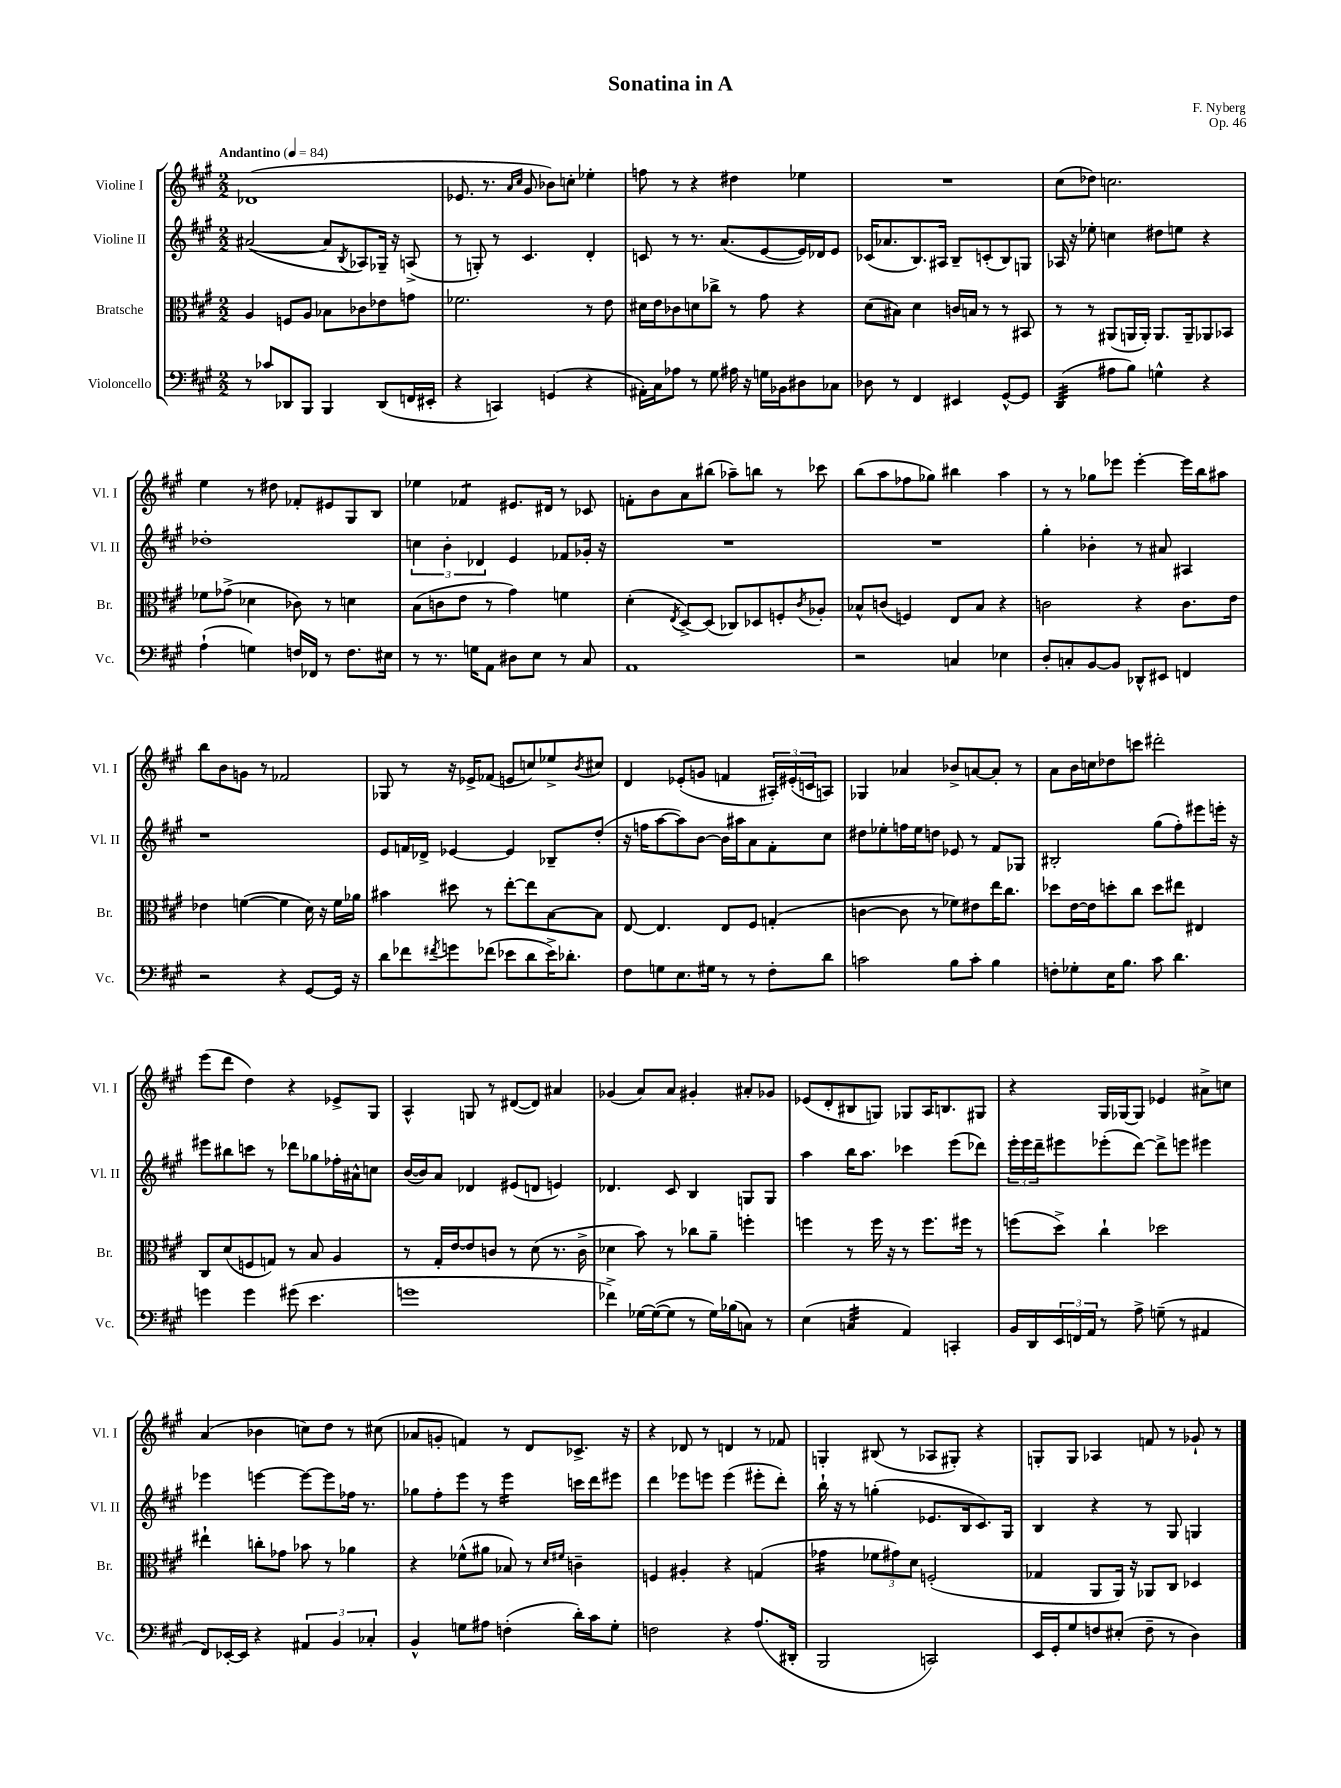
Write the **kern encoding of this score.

**kern	**kern	**kern	**kern
*staff4	*staff3	*staff2	*staff1
*clefF4	*clefC3	*clefG2	*clefG2
*k[f#c#g#]	*k[f#c#g#]	*k[f#c#g#]	*k[f#c#g#]
*M2/2	*M2/2	*M2/2	*M2/2
*MM84	*MM84	*MM84	*MM84
8r	4A	([2a#	(1d-
8c-	.	.	.
8DD-	8F	.	.
8BBB	8A	.	.
4BBB	8B-	8a#]	.
.	.	8qB	.
.	8c-	8A-)	.
(8DD-	8e-	16G-~	.
.	.	16r	.
16FF	8g	(8A^	.
16EE#'	.	.	.
=	=	=	=
4r	2.f-	8r	8.e-
.	.	8G')	.
.	.	.	8.r
4CC)	.	8r	.
.	.	.	16qqa
.	.	.	16qqcc#
.	.	4.c#	8g#
(4GG	.	.	8b-)
.	.	.	8cc'
4r	8r	4d'	4ee-'
.	8e	.	.
=	=	=	=
16AA#')	16d#	8c	8ff
16C#	16e	.	.
8A-	8c-	8r	8r
8r	8d	8.r	4r
8G#	8cc-^	.	.
.	.	(8.a	.
16A#	8r	.	4dd#
16r	.	.	.
16G	8g#	[8e	.
16BB-	.	.	.
8D#	4r	16e])	4ee-
.	.	16d-	.
8C-	.	8e	.
=	=	=	=
8D-	(8d	(16c-	1r
.	.	8.a-	.
8r	8B#)	.	.
4FF#	4d	8.B)	.
.	.	16A#	.
4EE#	16c	8B~	.
.	16B	.	.
.	8r	(8c'	.
[8GG#^^	8r	8B)	.
8GG#]	8BB#	8G	.
=	=	=	=
(4DD	8r	16A-	(8cc#
.	.	16r	.
.	8r	8ee-'	8dd-)
8A#	(8AA#	4cc	2.cc
8B)	16AA	.	.
.	16AA')	.	.
4G^^	8.AA	8dd#	.
.	.	8ee	.
.	16AA~	.	.
4r	8AA-	4r	.
.	8BB-	.	.
=	=	=	=
(4A`	8f-	1dd-'	4ee
.	(8g-^	.	.
4G)	4d-	.	8r
.	.	.	8dd#
16F	8c-)	.	8f-'
16FF-	.	.	.
8r	8r	.	8e#
8.F	4d	.	8G#
.	.	.	8B
16E#	.	.	.
=	=	=	=
8r	(8B	6cc	4ee-
8.r	8c	.	.
.	.	6b'	.
.	8e	.	4f-
16G	.	.	.
.	.	6d-	.
8AA	8r	.	.
8D#	4g#)	4e	8.e#
8E	.	.	.
.	.	.	16d#
8r	4f	8f-	8r
8C#	.	16g-'	8c-
.	.	16r	.
=	=	=	=
1AA	(4d'	1r	8f'
.	.	.	8b
.	8qE	.	.
.	[8D^)	.	8a
.	(8D]	.	(8bb#
.	8C-)	.	8aa-~)
.	8D-	.	8bb
.	8F'	.	8r
.	8qc#	.	.
.	8A-'	.	8ccc-
=	=	=	=
2r	8B-^^	1r	(8bb
.	(8c	.	8aa
.	4F)	.	8ff-
.	.	.	8gg-)
4C	8E	.	4bb#
.	8B-	.	.
4E-	4r	.	4aa
=	=	=	=
8D'	2c	4gg#'	8r
8C'	.	.	8r
[8BB	.	4b-'	8gg-
8BB]	.	.	8eee-
8DD-^^	4r	8r	[4eee-'
8EE#	.	8a#	.
4FF	8.c	4A#	16eee-]
.	.	.	16bb
.	.	.	8aa#
.	16e	.	.
=	=	=	=
2r	4e-	1r	8bb
.	.	.	8b
.	([4f	.	8g
.	.	.	8r
4r	4f]	.	2f-
[8GG#	16d)	.	.
.	16r	.	.
16GG#]	16f	.	.
16r	16a-	.	.
=	=	=	=
8d	4b#	8e	8G-
8f-	.	16f	8r
.	.	16d-^	.
8qf#	.	.	.
8g	8dd#	[4e-	16r
.	.	.	16e-^
(8f-	8r	.	(8f-
8e-	[8ee'	4e-]	8e
8d	8ee]	.	8cc)
16e-^)	[8B	8B-~	8ee-^
8.d-'	.	.	.
.	.	.	8qb
.	8B]	(8dd'	8cc#
=	=	=	=
8F#	[8E	16r	4d
.	.	16ff	.
8G	4.E]	[8aa	.
8.E	.	8aa])	(8e-'
.	.	[8b	8g
16G#	.	.	.
8r	8E	16b]	4f
.	.	16aa#	.
8r	8F#	8a	.
8F#'	(4G'	8f#'	24A#')
.	.	.	(24e#'
.	.	.	24c
8d	.	8cc#	8A)
=	=	=	=
2c	[4c	8dd#	4G-
.	.	8ee-'	.
.	8c]	16ff	4a-
.	.	16ee-	.
.	8r	8dd	.
8B	8f-)	8e-	8b-^
8c'	8e#	8r	[8a
4B	16ee	8f#	8a']
.	8.cc#	.	.
.	.	8G-	8r
=	=	=	=
8F'	8dd-	2B#'	8a
8G-'	[16e	.	16b
.	16e]	.	16cc
16E	8dd'	.	8dd-
8.B	.	.	.
.	8cc#	.	8ccc
8c#	8dd	(8gg#	2ddd#'
4.d	8ee#	8ff#')	.
.	4E#	8eee#	.
.	.	16eee'	.
.	.	16r	.
=	=	=	=
4g	8C#	8eee#	(8eee
.	(8d	8bb#	8ddd
4g	8F	8ccc	4dd)
.	8G)	8r	.
(8g#	8r	8ddd-	4r
4.e	8B	8gg-	.
.	4A	16ff-'	8e-^
.	.	16a#^^	.
.	.	8cc	8G#
=	=	=	=
1g	8r	([16b	4A^^
.	.	16b])	.
.	16G#'	8a	.
.	[16e	.	.
.	8e]	4d-	8G
.	8c	.	8r
.	8r	(8e#	([8d#
.	(8d	8d	8d#])
.	8.r	4e)	4a#
.	16c^	.	.
=	=	=	=
4f-^)	4d-	4.d-	(4g-
[16G-	8b)	.	8a)
(16G-_	.	.	.
8G-]	8r	8c#	8a
8r	8cc-	4B	4g#'
16G-)	8a~	.	.
(16B-	.	.	.
8C)	4ff'	8G	8a#'
8r	.	8G	8g-
=	=	=	=
(4E	4ff	4aa	(8e-
.	.	.	8d'
4C	8r	16bb	8B#
.	.	8.aa	.
.	16ff	.	8G)
.	16r	.	.
4AA)	8r	4ccc-	8G-
.	8.ff	.	16A
.	.	.	8.B
4CC'	.	(8eee	.
.	16ff#	.	.
.	8r	8ddd-)	8G#
=	=	=	=
16BB	(8ff	24eee'	4r
.	.	24eee	.
16DD	.	.	.
.	.	24ddd~	.
24EE	8dd^)	8eee#	.
24FF	.	.	.
24AA	.	.	.
8r	4cc#`	(8eee-'	16G#
.	.	.	[16G-
8A^	.	[8ddd)	8G-]
(8G~	2dd-	8ddd^]	4e-
8r	.	8eee	.
4AA#	.	4eee#	8a#^
.	.	.	8cc
=	=	=	=
8FF#)	4ee#`	4eee-	(4a
[16EE-'	.	.	.
16EE-]	.	.	.
4r	8cc'	[4eee	4b-
.	8g-	.	.
6AA#	8b-	8eee_	8cc)
.	8r	8eee]	8dd
6BB	.	.	.
.	4a-	16ff-	8r
.	.	8.r	.
6C-'	.	.	.
.	.	.	(8cc#
=	=	=	=
4BB^^	4r	8gg-	8a-
.	.	8ff#'	8g'
8G	(8f-^^	8eee	4f)
8A#	8a#	8r	.
(4F'	8B-)	4eee	8r
.	8r	.	8d
.	16qqd	.	.
.	16qqf#	.	.
16d')	4c~	16ccc	8.c-^
16c#	.	16ddd	.
8G'	.	8eee#	.
.	.	.	16r
=	=	=	=
2F	4F	4ddd	4r
.	4A#'	8eee-	8d-
.	.	8eee	8r
4r	4r	(4eee	4d
(8.A	(4G	8eee#'	8r
.	.	8ddd')	8f-
16DD#'	.	.	.
=	=	=	=
2BBB	4g-	16bb`	4G'
.	.	16r	.
.	.	8r	.
.	12f-	(4gg'	(8B#
.	12g#)	.	.
.	.	.	8r
.	12d	.	.
2CC)	(2F'	8.e-	8A-
.	.	.	8G#')
.	.	16B	.
.	.	8.c#)	4r
.	.	16G#	.
=	=	=	=
16EE	4G-	4B	8G'
16GG#'	.	.	.
8G#	.	.	8G
8F	8AA	4r	4A-
(8E#'	16AA)	.	.
.	16r	.	.
8F~	8AA-	8r	8f
8r	8C#	8G#	8r
4D)	4D-	4G	8g-`
.	.	.	8r
==	==	==	==
*-	*-	*-	*-
